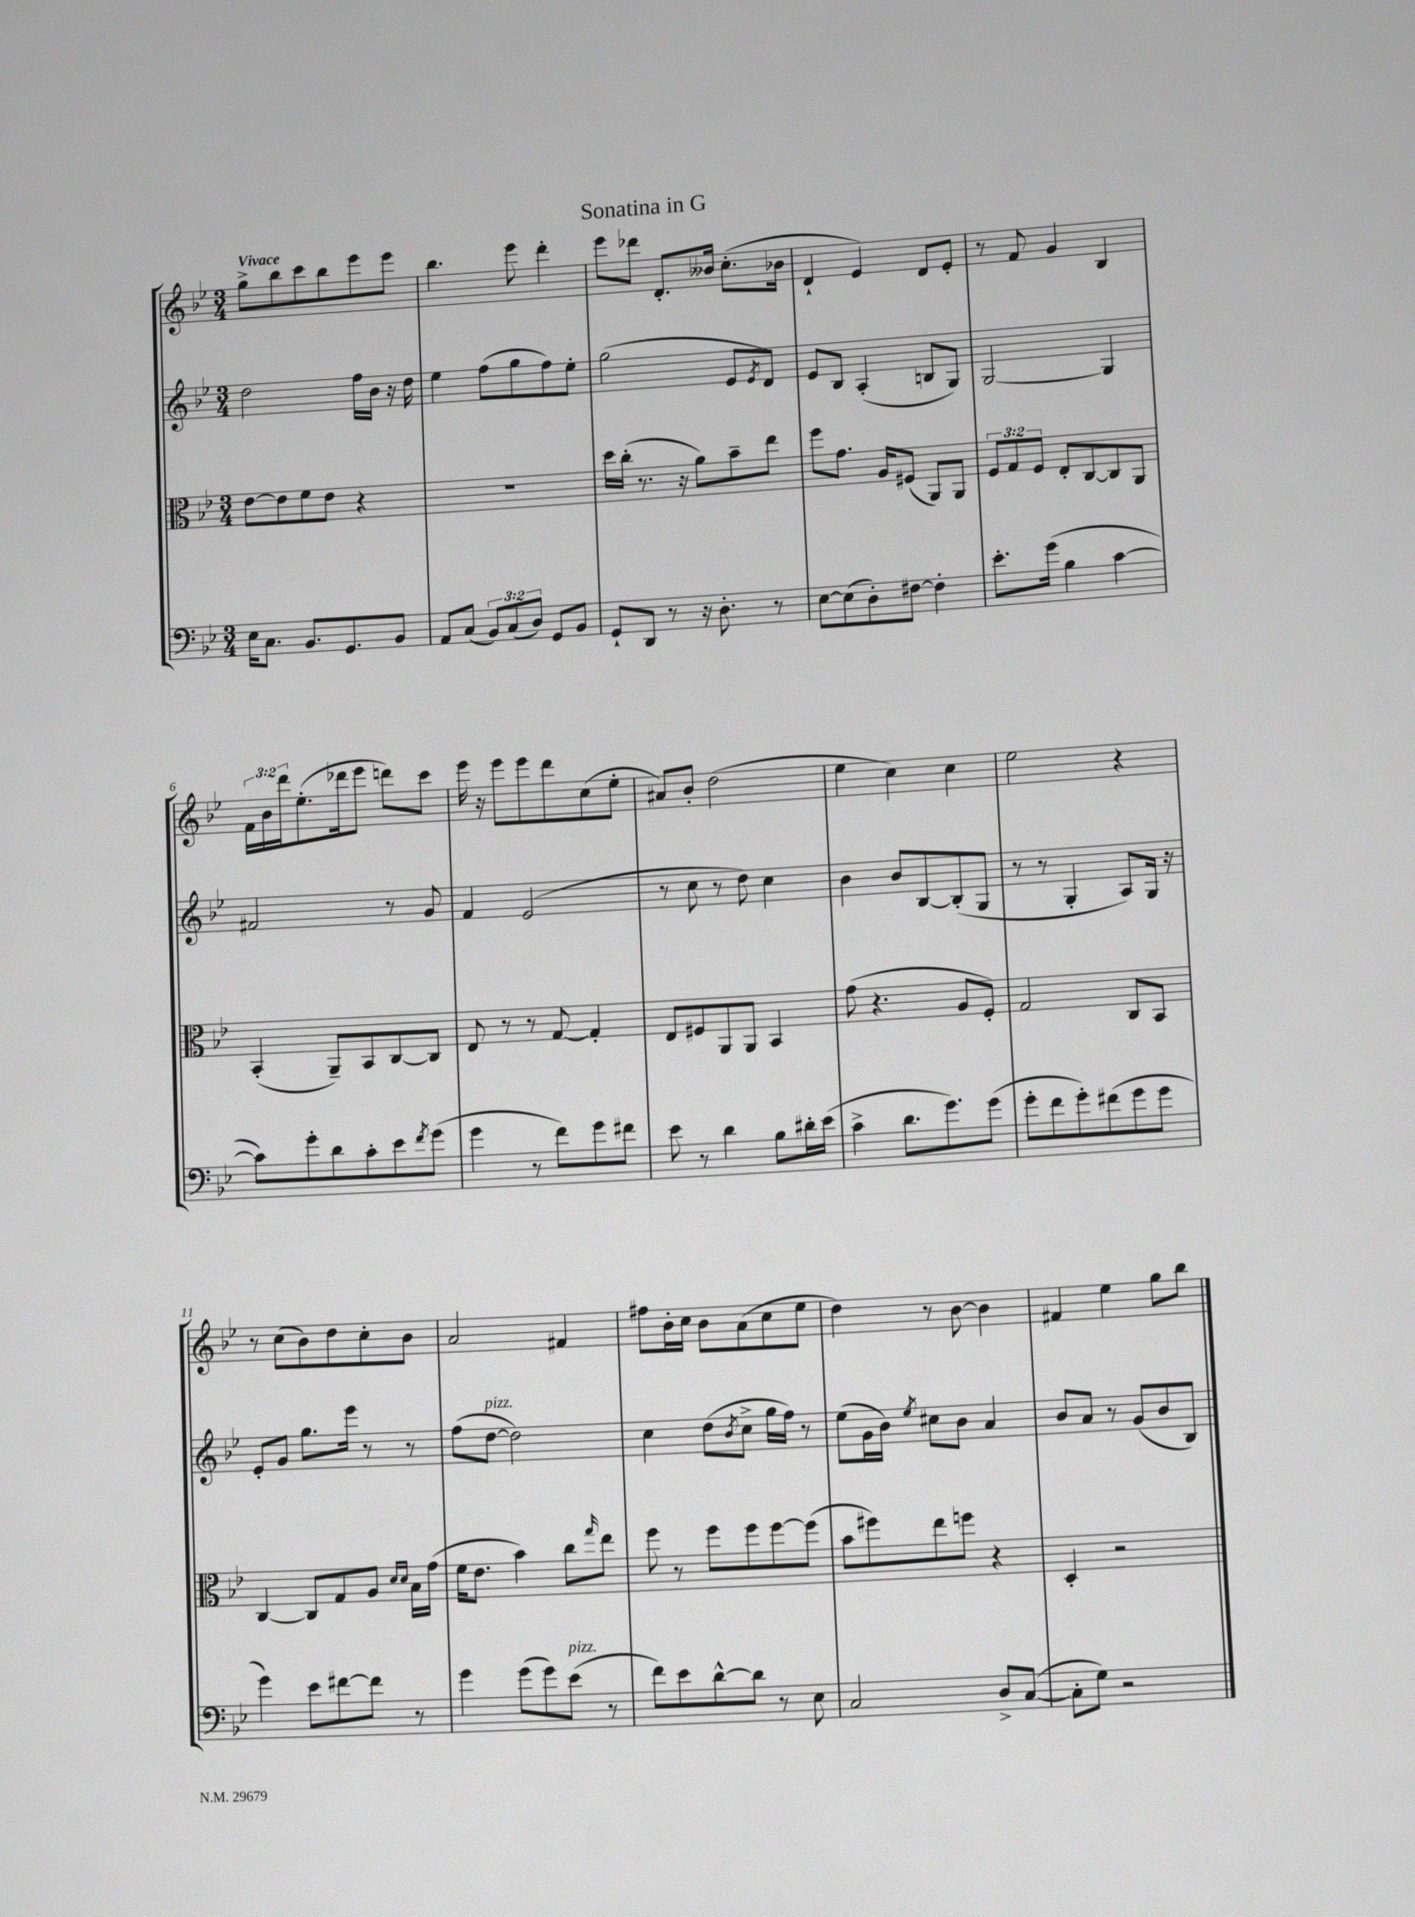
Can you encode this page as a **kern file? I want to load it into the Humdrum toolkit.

**kern	**kern	**kern	**kern
*staff4	*staff3	*staff2	*staff1
*clefF4	*clefC3	*clefG2	*clefG2
*k[b-e-]	*k[b-e-]	*k[b-e-]	*k[b-e-]
*M3/4	*M3/4	*M3/4	*M3/4
16E-	[8e-	2dd	8gg^
8.C	.	.	.
.	8e-]	.	8bb-
8.BB-	8f	.	8ccc
.	8e-	.	8bb-
8.GG	.	.	.
.	4r	16ff	8eee-
.	.	16b-	.
8BB-	.	16r	8eee-
.	.	16dd	.
=	=	=	=
8AA	2.r	4ee-	4.bb-
(8C	.	.	.
12BB-)	.	(8ff	.
(12C	.	.	.
.	.	8gg	8eee-
12D)	.	.	.
8GG	.	8ff)	4ddd'
8BB-	.	8ee-'	.
=	=	=	=
8GG`	16dd	(2gg	8eee-
.	(16cc'	.	.
8DD	8.r	.	8ddd-
8r	.	.	8.d'
.	16r	.	.
16r	8a)	.	.
8.D'	.	.	16b--
.	8b-~	8e-	(8.cc'
.	.	8qe-	.
8r	8ee-	8d)	.
.	.	.	16b-
=	=	=	=
[8E-	8ff	8e-	4d`
(8E-]	8.g	8B-	.
8D')	.	(4A'	4e-)
.	16A	.	.
[8F#	(8F#	.	.
4F#']	8AA)	8B	8d
.	8AA	8G)	8e-'
=	=	=	=
8.e-'	12F	[2G	8r
.	12G	.	.
.	.	.	8f
.	12F	.	.
(16g	.	.	.
4B-	8E-'	.	4g
.	[8C	.	.
[4c	8C]	4G]	4B-
.	8AA	.	.
=	=	=	=
8c])	(4BB-'	2f#	24f
.	.	.	24b-
.	.	.	24ddd
8g'	.	.	(8.ee-'
8d	8AA~)	.	.
.	.	.	16ddd-
8c'	8BB-	.	8eee-
8e-	[8C	8r	8ddd)
8qf	.	.	.
(8g	8C]	8g	8ccc
=	=	=	=
4g	8E-	4f	16eee-
.	.	.	16r
.	8r	.	8eee-
8r	8r	(2e-	8eee-
8f)	[8G	.	8ddd
8g	4G']	.	(8cc
8f#	.	.	8ee-'
=	=	=	=
8e-	8E-	8r	8a#)
8r	8F#	8cc	8b-'
4d	8AA	8r	(2dd
.	8AA	8dd)	.
8B-	4BB-	4cc	.
16d#'	.	.	.
(16e-	.	.	.
=	=	=	=
4c^	(8g	4b-	4ee-
.	4.r	.	.
8.d	.	8b-	4cc)
.	.	[8B-	.
8.g)	.	.	.
.	8A	(8B-']	4cc
(8g	8F')	8G	.
=	=	=	=
8g'	2G	8r	2ee-
8f	.	8r	.
8g')	.	4G'	.
(8f#	.	.	.
8g	8C	8A)	4r
8g	8BB-	16G	.
.	.	16r	.
=	=	=	=
4g)	[4C	8e-'	8r
.	.	8g	(8cc
8e-	8C]	8.gg	8b-)
[8f#	8G	.	8dd
.	.	16eee-	.
8f#]	8A	8r	8cc'
.	16qqd	.	.
.	16qqd	.	.
8r	16B-	8r	8b-
.	(16g	.	.
=	=	=	=
4g	16f	(8ff	2a
.	8.e-	.	.
.	.	[8dd	.
(8g	4b-)	2dd])	.
8g)	.	.	.
(8e-	8cc	.	4f#
.	16qqgg	.	.
8r	8ee-	.	.
=	=	=	=
8f)	8ff	4cc	8ff#
8e-	8r	.	16b-'
.	.	.	16cc
[8d^^	8ff	(8dd	8b-
.	.	8qb-	.
8d]	8ff	8cc^	(8a
8r	[8ff	16gg	8cc
.	.	16ff)	.
8E-	(8ff]	8r	8ee-
=	=	=	=
2C	8b-	(8ee-	4dd)
.	8ff#)	16g	.
.	.	16b-)	.
.	.	8qee-	.
.	8ee-	8cc#	8r
.	8ff	8b-	[8b-
8D^	4r	4a	4b-]
([8C	.	.	.
=	=	=	=
8C']	4D'	8b-	4f#
8G)	.	8a	.
2r	2r	8r	4ee-
.	.	(8g	.
.	.	8b-	8gg
.	.	8B-)	8bb-
==	==	==	==
*-	*-	*-	*-
